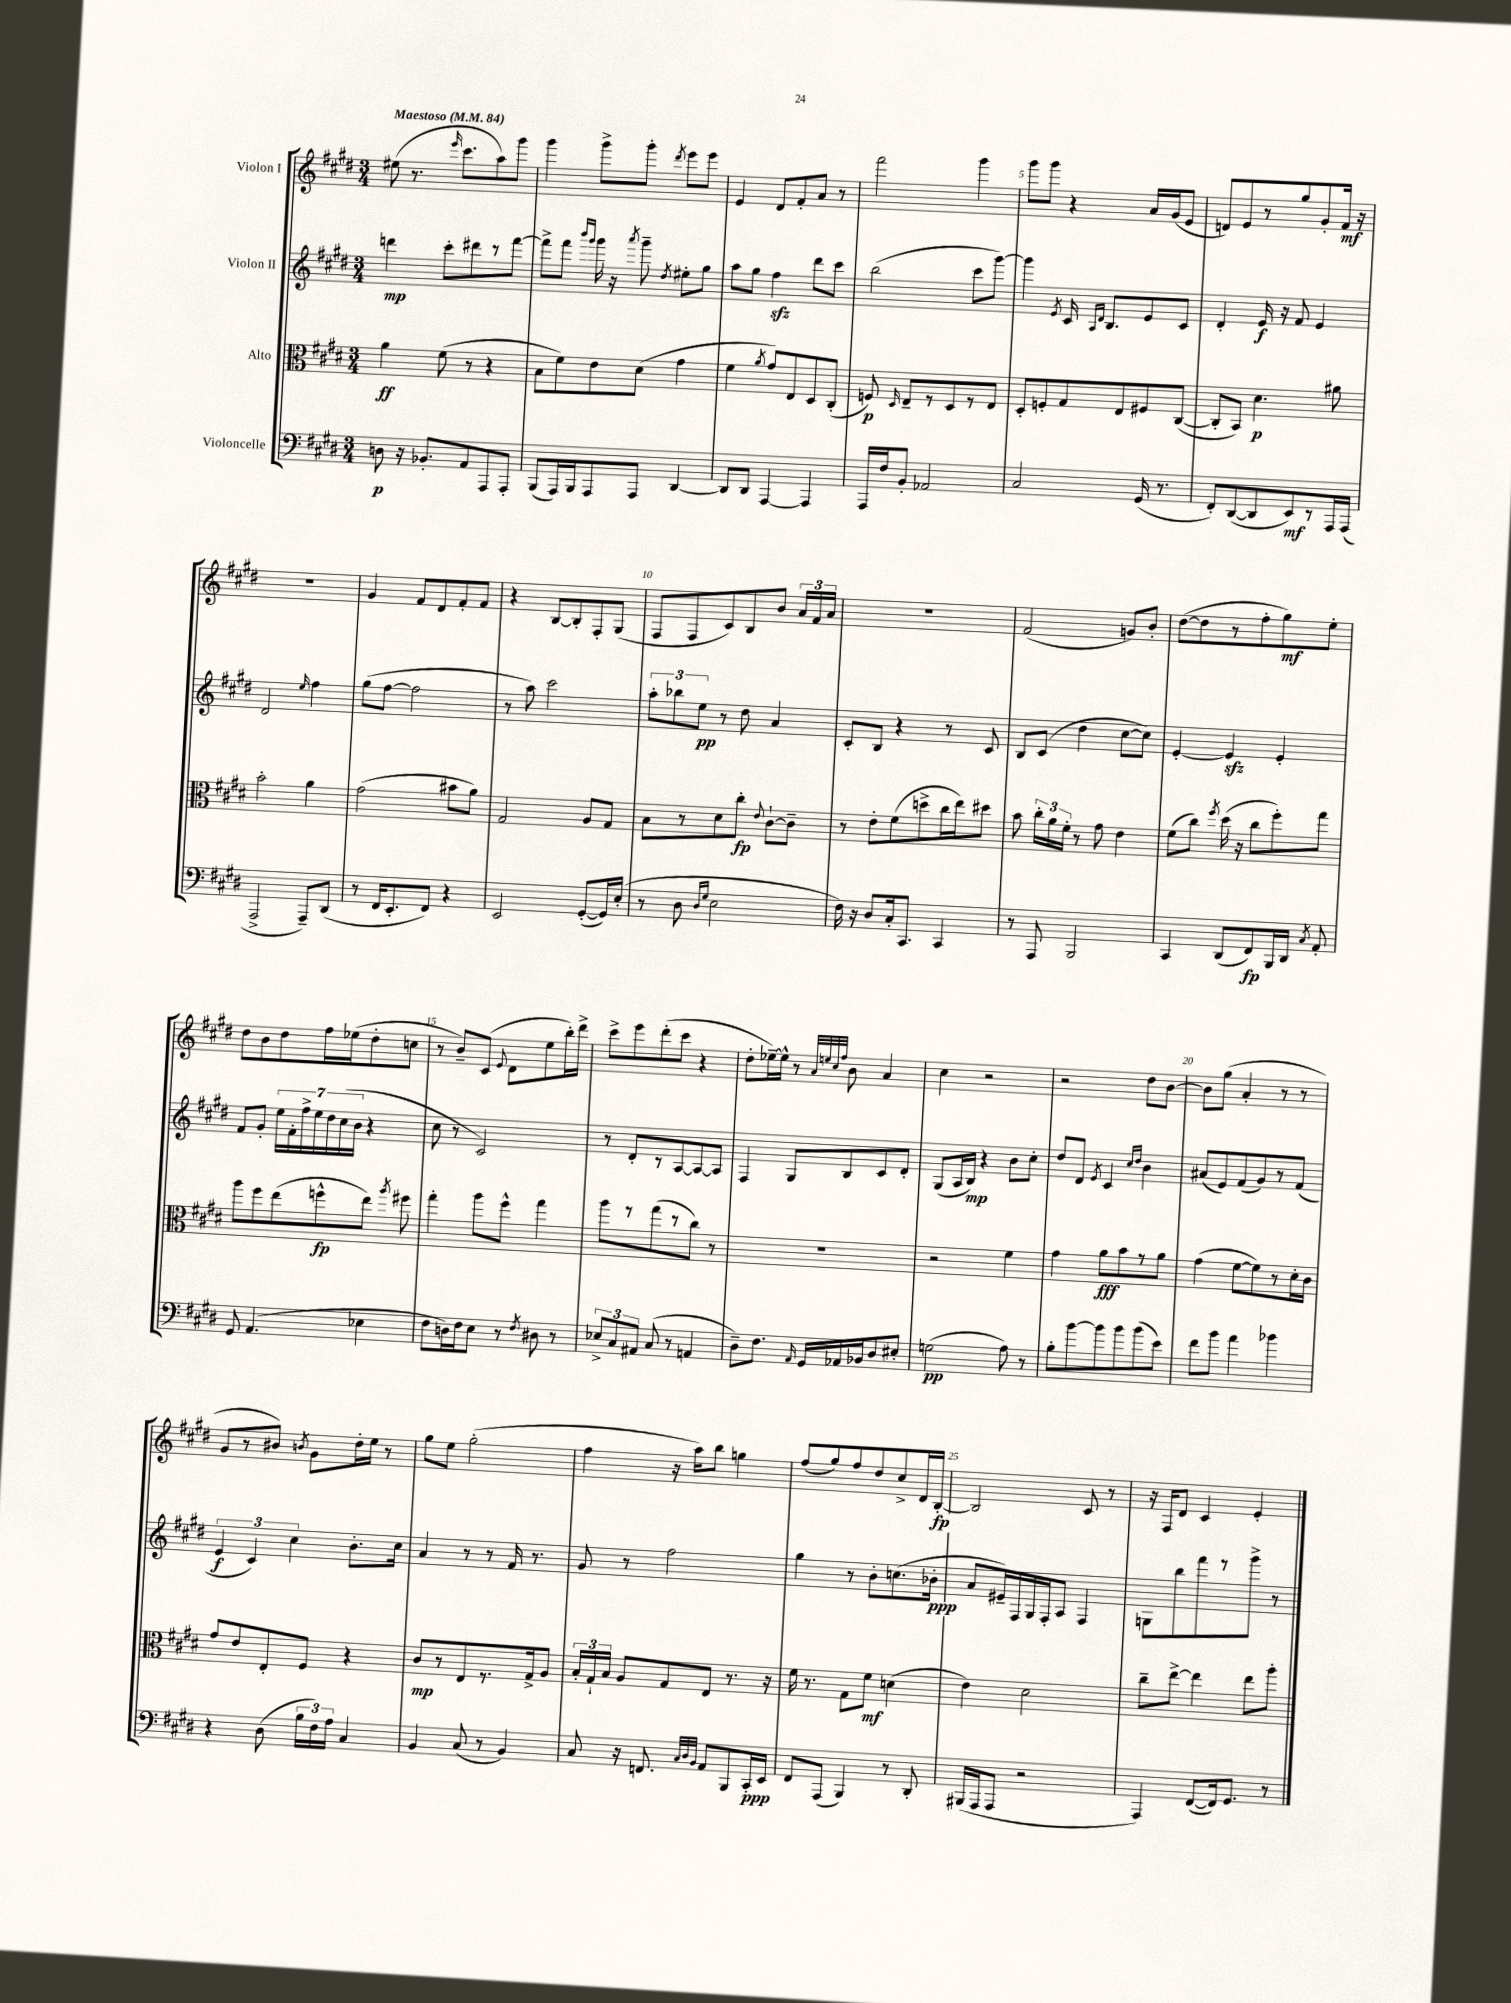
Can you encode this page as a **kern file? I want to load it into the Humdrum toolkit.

**kern	**dynam	**kern	**dynam	**kern	**dynam	**kern	**dynam
*part4	*part4	*part3	*part3	*part2	*part2	*part1	*part1
*staff4	*staff4	*staff3	*staff3	*staff2	*staff2	*staff1	*staff1
*I"Violoncelle	*	*I"Alto	*	*I"Violon II	*	*I"Violon I	*
*clefF4	*	*clefC3	*	*clefG2	*	*clefG2	*
*k[f#c#g#d#]	*	*k[f#c#g#d#]	*	*k[f#c#g#d#]	*	*k[f#c#g#d#]	*
*M3/4	*	*M3/4	*	*M3/4	*	*M3/4	*
*MM84	*	*MM84	*	*MM84	*	*MM84	*
=1	=1	=1	=1	=1	=1	=1	=1
!	!	!	!	!	!	!LO:TX:a:B:t=Maestoso	!
8Dn\	p	4a\	ff	4dddn\	mp	(8ee#X\	.
16r	.	.	.	.	.	8.r	.
8.BB-X'/L	.	.	.	.	.	.	.
.	.	(8f#\	.	8ccc#'\L	.	.	.
.	.	.	.	.	.	16qqeee/	.
.	.	.	.	.	.	8.ccc#\L	.
8AA/	.	8r	.	8ddd#X\	.	.	.
8AAA/	.	4r	.	8r	.	8aa\)	.
8AAA'/J	.	.	.	[8fff#\J	.	8ggg#\J	.
=2	=2	=2	=2	=2	=2	=2	=2
(8BBB/L	.	8B\L	.	8fff#^\L]	.	4ggg#\	.
16AAA/L)	.	8f#\)	.	8fff#\J	.	.	.
16BBB/J	.	.	.	.	.	.	.
.	.	.	.	16qqbbb/LL	.	.	.
.	.	.	.	16qqggg#/JJ	.	.	.
8AAA/	.	8e\	.	16ggg#\	.	8ggg#^\L	.
.	.	.	.	16r	.	.	.
.	.	.	.	8qaaa/	.	.	.
8AAA/J	.	(8d#\J	.	8ggg#~\	.	8ggg#'\J	.
.	.	.	.	8qdd#/	.	8qddd#/	.
[4DD#/	.	4g#\	.	8ee#X'\L	.	8eee\L	.
.	.	.	.	8gg#\J	.	8eee\J	.
=3	=3	=3	=3	=3	=3	=3	=3
8DD#/L]	.	4f#\	.	8aa\L	.	4e/	.
8DD#/J	.	.	.	8gg#\J	.	.	.
.	.	8qa/	.	.	.	.	.
[4AAA/	.	8g#/L)	.	4ff#zz\	.	8d#/L	.
.	.	8E/	.	.	.	8f#'/	.
4AAA/]	.	8D#/	.	8ddd#\L	.	8a/J	.
.	.	(8C#'/J	.	8ccc#\J	.	8r	.
=4	=4	=4	=4	=4	=4	=4	=4
16AAA/LL	.	8Fn/)	p	(2bb\	.	2fff#\	.
16F#/J	.	.	.	.	.	.	.
.	.	16qqD#/	.	.	.	.	.
8BB'/J	.	8E~/L	.	.	.	.	.
2AA-X/	.	8r	.	.	.	.	.
.	.	8D#/	.	.	.	.	.
.	.	8r	.	8ccc#\L	.	4ggg#\	.
.	.	8E/J	.	[8ggg#\J)	.	.	.
=5	=5	=5	=5	=5	=5	=5	=5
2C#/	.	8D#'/L	.	4ggg#\]	.	8ggg#\L	.
.	.	8Fn'/	.	.	.	8ggg#\J	.
.	.	.	.	8qe/	.	.	.
.	.	8G#/	.	16c#/	.	4r	.
.	.	.	.	16qqA/LL	.	.	.
.	.	.	.	16qqd#/JJ	.	.	.
.	.	.	.	8.B/L	.	.	.
.	.	8E/	.	.	.	.	.
(16GG#/	.	8F#X/	.	8e/	.	16a/LL	.
8.r	.	.	.	.	.	(16g#/J	.
.	.	([8C#/J	.	8c#/J	.	8e/J	.
=6	=6	=6	=6	=6	=6	=6	=6
8FF#'/L)	.	8C#'/L]	.	4d#'/	.	8dn/L)	.
([8DD#/	.	8BB/J)	.	.	.	8e/	.
8DD#/]	.	4.d#\	p	16e/	f	8r	.
.	.	.	.	16r	.	.	.
8EE/)	mf	.	.	8f#/	.	8gg#/	.
8r	.	.	.	4e/	.	8g#'/	.
16AAA/L	.	8a#X\	.	.	.	16f#/Jk	mf
(16AAA/JJ	.	.	.	.	.	16r	.
!!LO:LB:g=z
=7	=7	=7	=7	=7	=7	=7	=7
2AAA^/	.	2b'\	.	2d#/	.	2.r	.
.	.	.	.	16qqee/	.	.	.
8AAA~/L)	.	4a\	.	4ff#\	.	.	.
(8DD#/J	.	.	.	.	.	.	.
=8	=8	=8	=8	=8	=8	=8	=8
8r	.	(2g#\	.	(8gg#\L	.	4g#/	.
16FF#/KL	.	.	.	[8ff#\J	.	.	.
8.EE'/	.	.	.	.	.	.	.
.	.	.	.	2ff#\]	.	8f#/L	.
8FF#/J)	.	.	.	.	.	8d#/	.
4r	.	8b#X\L	.	.	.	8f#'/	.
.	.	8a\J)	.	.	.	8f#/J	.
=9	=9	=9	=9	=9	=9	=9	=9
2EE/	.	2G#/	.	8r	.	4r	.
.	.	.	.	8aa\)	.	.	.
.	.	.	.	2ccc#\	.	[8B/L	.
.	.	.	.	.	.	8B'/]	.
([8GG#'/L	.	8A/L	.	.	.	8F#'/	.
16GG#/L])	.	8G#/J	.	.	.	(8G#/J	.
(16E'/JJ	.	.	.	.	.	.	.
=10	=10	=10	=10	=10	=10	=10	=10
8r	.	8B\L	.	12aa'\L	.	8F#/L	.
.	.	.	.	12bb-X\	.	.	.
8D#\	.	8r	.	.	.	8F#/	.
.	.	.	.	12ee\J	pp	.	.
16qqD#/LL	.	.	.	.	.	.	.
16qqG#/JJ	.	.	.	.	.	.	.
2E\	.	8d#\	.	8r	.	8c#/)	.
.	.	8cc#'\J	fp	8dd#\	.	8B/	.
.	.	8qqe/	.	.	.	.	.
.	.	[8c#`\L	.	4a/	.	8b/J	.
.	.	8c#~\J]	.	.	.	24a/LL	.
.	.	.	.	.	.	24f#/	.
.	.	.	.	.	.	24a/JJ	.
=11	=11	=11	=11	=11	=11	=11	=11
16F#\)	.	8r	.	8c#'/L	.	2.r	.
16r	.	.	.	.	.	.	.
8D#/L	.	8e'\L	.	8B/J	.	.	.
16C#'/k	.	(8f#\	.	4r	.	.	.
8.CC#/J	.	.	.	.	.	.	.
.	.	8ddn^\	.	.	.	.	.
4CC#/	.	16cc#\L	.	8r	.	.	.
.	.	16ee\J)	.	.	.	.	.
.	.	8dd#X\J	.	8c#/	.	.	.
=12	=12	=12	=12	=12	=12	=12	=12
8r	.	8b\	.	8B/L	.	(2f#/	.
8AAA/	.	24cc#'\LL	.	(8c#/J	.	.	.
.	.	24a\	.	.	.	.	.
.	.	24f#'\JJ	.	.	.	.	.
2BBB/	.	8r	.	4dd#\	.	.	.
.	.	8g#\	.	.	.	.	.
.	.	4e\	.	[8cc#\L	.	8gn/L)	.
.	.	.	.	8cc#\J])	.	8b'/J	.
=13	=13	=13	=13	=13	=13	=13	=13
4CC#/	.	(8f#\L	.	[4e'/	.	([8dd#\L	.
.	.	8cc#\J)	.	.	.	8dd#\]	.
.	.	8qff#/	.	.	.	.	.
(8DD#/L	.	(16dd#\	.	4ezz/]	.	8r	.
.	.	16r	.	.	.	.	.
8FF#/)	fp	8cc#\L	.	.	.	8ff#'\	.
16BBB/L	.	8ff#'\)	.	4e'/	.	8gg#\)	mf
16DD#/JJ	.	.	.	.	.	.	.
8qC#/	.	.	.	.	.	.	.
8AA'/	.	8gg#\J	.	.	.	8ee'\J	.
!!LO:LB:g=z
=14	=14	=14	=14	=14	=14	=14	=14
8GG#/	.	8aa\L	.	8f#/L	.	8dd#\L	.
(4.AA/	.	8ff#\	.	8g#'/J	.	8b\	.
.	.	(8ee\	.	28ee\LL	.	8dd#\	.
.	.	.	.	28f#'\	.	.	.
.	.	.	.	28ff#^\	.	.	.
.	.	.	.	28ee\	.	.	.
.	.	8ffn^^\	fp	.	.	16ff#\L	.
.	.	.	.	28dd#\	.	.	.
.	.	.	.	(28cc#\	.	.	.
.	.	.	.	.	.	(16ee-X\J	.
.	.	.	.	28b\JJ	.	.	.
4E-X\	.	8ee\J)	.	4r	.	8dd#'\	.
.	.	8qaa/	.	.	.	.	.
.	.	8ff#X\	.	.	.	8ccn\J	.
=15	=15	=15	=15	=15	=15	=15	=15
8F#\L	.	4gg#'\	.	8cc#\	.	8r	.
16Dn\L)	.	.	.	8r	.	8b~/L)	.
16F#\J	.	.	.	.	.	.	.
8E\J	.	8aa\L	.	2c#/)	.	(8c#/J	.
.	.	.	.	.	.	8qqe/	.
8r	.	8ff#^^\J	.	.	.	8d#\L	.
8qF#/	.	.	.	.	.	.	.
8D#X\	.	4gg#\	.	.	.	8ee\	.
8r	.	.	.	.	.	16bb'\L)	.
.	.	.	.	.	.	16ddd#^\JJ	.
=16	=16	=16	=16	=16	=16	=16	=16
12E-X^/L	.	8aa\L	.	8r	.	8ccc#^\L	.
12C#/	.	.	.	.	.	.	.
.	.	8r	.	8d#'/L	.	8eee\	.
12AA#X/J	.	.	.	.	.	.	.
(8C#/	.	(8gg#\	.	8r	.	(8ddd#'\	.
8r	.	8r	.	[8A/	.	8ccc#\J	.
4AAn/	.	8cc#\J)	.	8A/_	.	4r	.
.	.	8r	.	8A/J]	.	.	.
=17	=17	=17	=17	=17	=17	=17	=17
8D#~\L)	.	2.r	.	4F#/	.	8dd#'\L	.
8.F#\J	.	.	.	.	.	[16ee-X~\L)	.
.	.	.	.	.	.	16ee-^^\JJ]	.
.	.	.	.	8G#/L	.	8r	.
16qqAA/	.	.	.	.	.	.	.
16GG#/LL	.	.	.	.	.	.	.
.	.	.	.	.	.	32qqa/LLL	.
.	.	.	.	.	.	32qqeen/	.
.	.	.	.	.	.	32qqcc#/	.
.	.	.	.	.	.	32qqff#/JJJ	.
16AA-X/	.	.	.	8B/	.	8b\	.
16BB-X/J	.	.	.	.	.	.	.
8D#/	.	.	.	8c#/	.	4a/	.
8E#X'/J	.	.	.	8d#'/J	.	.	.
=18	=18	=18	=18	=18	=18	=18	=18
(2Gn\	pp	2r	.	(8G#/L	.	4cc#\	.
.	.	.	.	16A/L	.	.	.
.	.	.	.	16B/JJ)	mp	.	.
.	.	.	.	4r	.	2r	.
8A\)	.	4f#\	.	8b\L	.	.	.
8r	.	.	.	8cc#'\J	.	.	.
=19	=19	=19	=19	=19	=19	=19	=19
8B'\L	.	4g#\	.	8dd#/L	.	2r	.
[8b\	.	.	.	8d#/J	.	.	.
.	.	.	.	8qe/	.	.	.
8b\]	.	8a\L	fff	4c#/	.	.	.
8b\	.	8b\	.	.	.	.	.
.	.	.	.	16qqcc#/LL	.	.	.
.	.	.	.	16qqdd#/JJ	.	.	.
(8b\	.	8r	.	4b\	.	8dd#\L	.
8e\J)	.	8a\J	.	.	.	[8b\J	.
=20	=20	=20	=20	=20	=20	=20	=20
8f#\L	.	(4g#\	.	(8a#X/L	.	8b\L]	.
8b\J	.	.	.	8e/)	.	(8gg#\J	.
4a\	.	[8f#\L	.	(8f#/	.	4a'/	.
.	.	8f#\])	.	8g#/)	.	.	.
4b-X\	.	8r	.	8r	.	8r	.
.	.	16d#'\L	.	(8f#/J	.	8r	.
.	.	16c#\JJ	.	.	.	.	.
!!LO:LB:g=z
=21	=21	=21	=21	=21	=21	=21	=21
4r	.	8g#/L	.	6e/	f	8g#/L	.
.	.	8e/	.	.	.	8r	.
.	.	.	.	6c#/)	.	.	.
(8D#\	.	8E'/	.	.	.	8b#X/J)	.
.	.	.	.	6cc#\	.	.	.
.	.	.	.	.	.	8qbn/	.
24B\LL	.	8F#/J	.	.	.	8g#\L	.
24F#\)	.	.	.	.	.	.	.
24A\JJ	.	.	.	.	.	.	.
4C#/	.	4r	.	8.b'\L	.	16dd#'\L	.
.	.	.	.	.	.	16ee\JJ	.
.	.	.	.	.	.	8r	.
.	.	.	.	16cc#\Jk	.	.	.
=22	=22	=22	=22	=22	=22	=22	=22
4BB/	.	8c#/L	mp	4a/	.	8gg#\L	.
.	.	8r	.	.	.	8ee\J	.
(8C#/	.	8E/	.	8r	.	(2gg#'\	.
8r	.	8.r	.	8r	.	.	.
4BB/)	.	.	.	16f#/	.	.	.
.	.	16G#^/k	.	8.r	.	.	.
.	.	8A/J	.	.	.	.	.
=23	=23	=23	=23	=23	=23	=23	=23
8C#/	.	24B'/LL	.	8g#/	.	4ff#\	.
.	.	24G#`/	.	.	.	.	.
.	.	24B/JJ	.	.	.	.	.
16r	.	8A/L	.	8r	.	.	.
8.FFn/	.	.	.	.	.	.	.
.	.	8G#/	.	2ff#\	.	16r	.
.	.	.	.	.	.	16aa\KL)	.
32qqC#/LLL	.	.	.	.	.	.	.
32qqD#/	.	.	.	.	.	.	.
32qqBB/JJJ	.	.	.	.	.	.	.
8AA/L	.	8E/J	.	.	.	8bb\J	.
8BBB/	.	8.r	.	.	.	4ggn\	.
16CC#'/L	ppp	.	.	.	.	.	.
16EE/JJ	.	16r	.	.	.	.	.
=24	=24	=24	=24	=24	=24	=24	=24
8FF#/L	.	16f#\	.	4gg#\	.	(8ff#/L	.
.	.	8.r	.	.	.	.	.
(8AAA/J	.	.	.	.	.	8gg#/)	.
4BBB/)	.	8G#\L	.	8r	.	8ff#/	.
.	.	8f#\J	mf	8b'\L	.	8dd#/	.
8r	.	(4dn\	.	(8.ccn\	.	8cc#^/	.
8DD#'/	.	.	.	.	.	16d#/L	.
.	.	.	.	16b-X'\Jk	ppp	[16B'/JJ	fp
=25	=25	=25	=25	=25	=25	=25	=25
(16BBB#X/LL	.	4e\)	.	8a/L	.	2B/]	.
16AAA/J	.	.	.	.	.	.	.
8AAA/J	.	.	.	16e#X~/L)	.	.	.
.	.	.	.	16F#/	.	.	.
2r	.	2d#\	.	16G#/	.	.	.
.	.	.	.	16F#'/J	.	.	.
.	.	.	.	8A/J	.	.	.
.	.	.	.	4F#/	.	8c#/	.
.	.	.	.	.	.	8r	.
=26	=26	=26	=26	=26	=26	=26	=26
4AAA/)	.	8cc#~\L	.	8Gn\L	.	16r	.
.	.	.	.	.	.	16F#/KL	.
.	.	[8ee^\J	.	8bb\	.	8d#/J	.
([8FF#/L	.	4ee\]	.	8fff#\	.	4c#/	.
16FF#/k])	.	.	.	8r	.	.	.
8.GG#/J	.	.	.	.	.	.	.
.	.	8ee\L	.	8ggg#^\J	.	4e'/	.
8r	.	8aa'\J	.	8r	.	.	.
==	==	==	==	==	==	==	==
*-	*-	*-	*-	*-	*-	*-	*-
